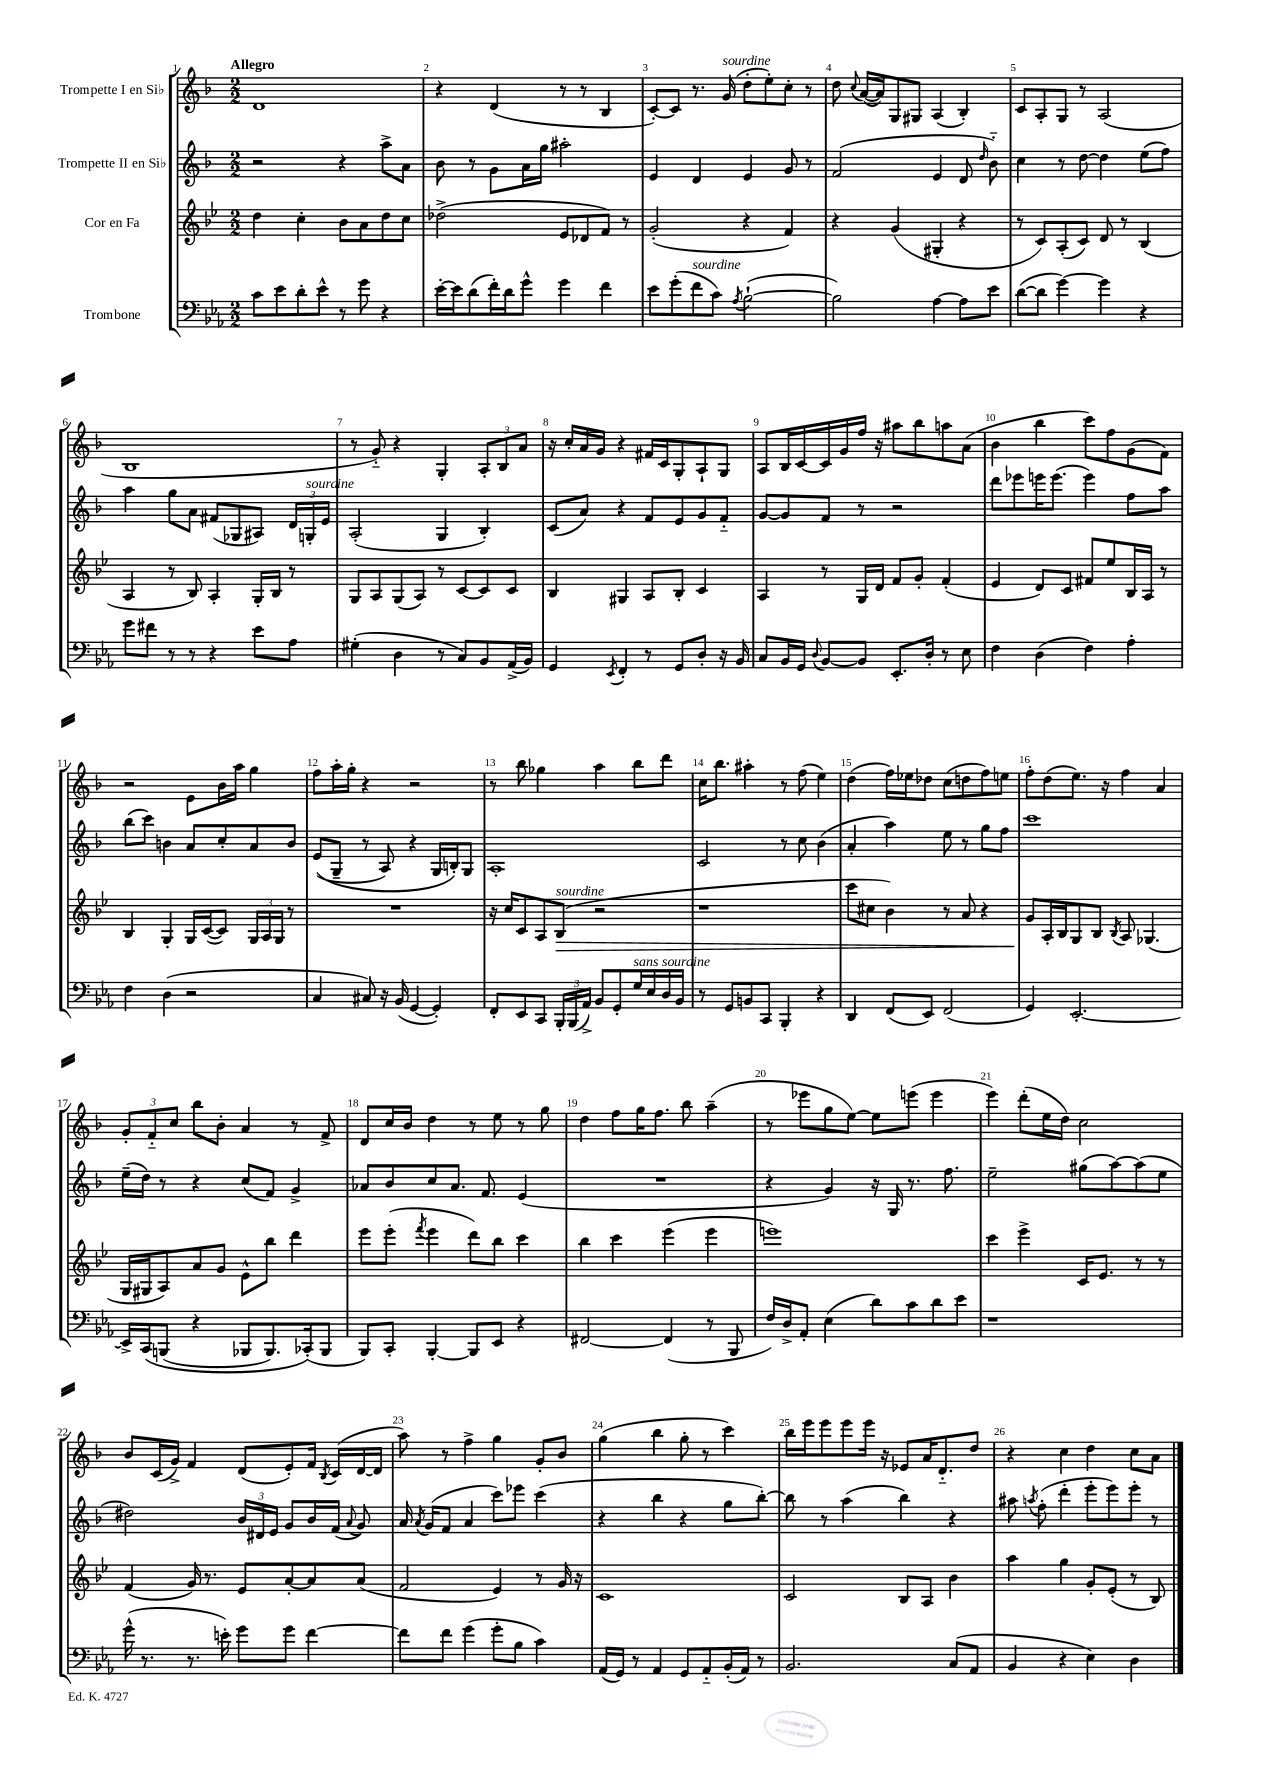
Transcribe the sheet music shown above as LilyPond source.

<<
\new StaffGroup <<
\new Staff = "s0" \with { instrumentName = "Trompette I en Sib" } {
    \clef treble \key f \major \numericTimeSignature \time 2/2 \tempo "Allegro"
    \autoBeamOff d'1 |
    r4 d'4( r8 r8 bes4 |
    c'8[~-.) c'8] r8. g'16^\markup { \italic "sourdine" }( d''8[-. e''8-.) c''8]-. r8 |
    d''8 \appoggiatura { c''8 } a'16[~( a'16) g8 gis8] a4( bes4-.) |
    c'8[ a8-. g8] r8 a2( |
    bes1 |
    r8 g'8-_) r4 g4-. \tuplet 3/2 { a8[-. bes8 a'8] } |
    r16 c''16[-. a'16 g'16] r4 fis'16[ c'16 g8-. a8-! g8] |
    a8[ bes16 c'16~ c'16 g'16 f''16] r16 ais''8[ bes''8 a''8 a'8]( |
    bes'4 bes''4 c'''8[) f''8 g'8( f'8]) |
    r2 e'8[ bes'16 a''16] g''4 |
    f''8[ a''16-. g''16]-. r4 r2 |
    r8 bes''8 ges''4 a''4 bes''8[ d'''8] |
    c''16[ bes''8.] ais''4-. r8 f''8( e''4) |
    d''4( f''16[) ees''16 des''8] c''8[( d''8 f''8) e''8] |
    f''8[-. d''8( e''8.]) r16 f''4 a'4 |
    \tuplet 3/2 { g'8[-. f'8-_ c''8] } bes''8[ bes'8]-. a'4 r8 f'8-> |
    d'8[ c''16 bes'16] d''4 r8 e''8 r8 g''8 |
    d''4 f''8[ g''16 f''8.] bes''8 a''4--( |
    r8 ees'''8[ g''8 e''8]~) e''8[ e'''8]( e'''4 |
    e'''4) d'''8[-.( e''16 d''16]) c''2 |
    bes'8[ c'16( g'16]->) f'4 d'8[( e'8-.) f'16] \acciaccatura { bes8 } c'16[( d'16~ d'16] |
    a''8) r8 f''4-> g''4 g'8[-. bes'8] |
    g''4( bes''4 g''8-. r8 c'''4) |
    bes''16[ e'''16 e'''8 e'''8 e'''16] r16 ees'8[ a'16 d'8.-_ d''8] |
    r4 c''4 d''4 c''8[ a'8] \bar "|." |
}
\new Staff = "s1" \with { instrumentName = "Trompette II en Sib" } {
    \clef treble \key f \major \numericTimeSignature \time 2/2
    \autoBeamOff r2 r4 a''8[-> a'8] |
    bes'8 r8 g'8[ a'16 g''16] ais''2-. |
    e'4 d'4 e'4 g'8 r8 |
    f'2( e'4 d'8 \grace { d''16 } bes'8-_) |
    c''4 r8 d''8~ d''4 e''8[( f''8]) |
    a''4 g''8[ a'8] fis'8[( ges8 ais8]) \tuplet 3/2 { d'16[ g16-.^\markup { \italic "sourdine" } e'16] } |
    a2-.( g4 bes4-.) |
    c'8[( a'8]) r4 f'8[ e'8 g'8 f'8]-_ |
    g'8[~ g'8 f'8] r8 r2 |
    d'''8[ ees'''8 e'''16 e'''8.]( e'''4) f''8[ a''8] |
    bes''8[( c'''8]) b'4 a'8[ c''8-. a'8 b'8] |
    e'8[(\( g8]-- r8 a8) r4 g16[ b16-.\) g8] |
    a1-. |
    c'2 r8 c''8 bes'4( |
    a'4-. a''4) e''8 r8 g''8[ f''8] |
    c'''1 |
    e''16[--( d''16]) r8 r4 c''8[( f'8]) g'4-> |
    aes'8[ bes'8 c''8 aes'8.] f'8. e'4( |
    R1 |
    r4 g'4) r16 g16 r8. f''8. |
    e''2-- gis''8[( a''8~) a''8( e''8] |
    dis''2) \tuplet 3/2 { bes'16[ dis'16 e'16] } g'8[ bes'16 f'16]( \appoggiatura { a'8 } g'8) |
    a'16 \acciaccatura { a'8 } g'16[( f'8] a'4 c'''8[) ees'''8] c'''4( |
    r4 bes''4 r4 g''8[ bes''8]~-.) |
    bes''8 r8 a''4( bes''4) r4 |
    ais''8 \acciaccatura { a''8 } f''8-.( d'''4-. e'''8[-. e'''8) e'''8]-. r8 \bar "|." |
}
\new Staff = "s2" \with { instrumentName = "Cor en Fa" } {
    \clef treble \key bes \major \numericTimeSignature \time 2/2
    \autoBeamOff d''4 c''4-. bes'8[ a'8 d''8 c''8] |
    des''2->( ees'8[ des'8 f'8]) r8 |
    g'2-.( r4 f'4) |
    r4 g'4( gis4-. r4 |
    r8 c'8[) a8-.( c'8]) d'8 r8 bes4( |
    a4 r8 bes8) a4-. g16[-. bes16] r8 |
    g8[ a8 g8( a8]) r8 c'8[~ c'8 c'8] |
    bes4 gis4 a8[ bes8]-. c'4 |
    a4 r8 g16[ d'16] f'8[ g'8]-. f'4-.( |
    ees'4 d'8[) c'8] fis'8[ ees''8 bes16 a16] r8 |
    bes4 g4-. g16[ c'16~( c'8]) \tuplet 3/2 { g16[ a16 g16] } r8 |
    R1 |
    r16 c''16[ c'8 a8 bes8]\>^\markup { \italic "sourdine" }( r2 |
    r1 |
    c'''8[ cis''8] bes'4) r8 a'8 r4 |
    g'8[\! a16-. bes16 g8 bes8] \acciaccatura { bes8 } a8 ges4.( |
    g16[ gis16 a8) a'8 g'8] ees'8[-^ bes''8] d'''4 |
    ees'''8[ ees'''8]-.( \acciaccatura { f'''8 } ees'''4 d'''8[) bes''8] c'''4 |
    bes''4 c'''4 ees'''4( ees'''4 |
    e'''1) |
    c'''4 ees'''4-> c'16[ ees'8.] r8 r8 |
    f'4( g'16) r8. ees'8[ a'8~-. a'8 a'8]( |
    f'2 ees'4) r8 g'16 r16 |
    c'1 |
    c'2 bes8[ a8] bes'4 |
    a''4 g''4 g'8[-. ees'8]-.( r8 bes8) \bar "|." |
}
\new Staff = "s3" \with { instrumentName = "Trombone" } {
    \clef bass \key ees \major \numericTimeSignature \time 2/2
    \autoBeamOff c'8[ ees'8 d'8-. ees'8]-^ r8 g'8 r4 |
    ees'16[~-. ees'16 d'8( f'16-.) d'16 g'8]-^ g'4 f'4 |
    ees'8[ g'8-.( f'8^\markup { \italic "sourdine" } c'8]) \acciaccatura { aes8 } bes2~-!( |
    bes2) aes4~ aes8[ ees'8] |
    d'8[~( d'8] g'4~) g'4 r4 |
    g'8[ fis'8] r8 r8 r4 ees'8[ aes8] |
    gis4-.( d4 r8 c8[) bes,8 aes,16->( bes,16]) |
    g,4 \acciaccatura { ees,8 } f,4-. r8 g,8[ d8]-. r16 bes,16 |
    c8[ bes,16 g,16] \appoggiatura { d8 } bes,8[~ bes,8] ees,8.[-. d16]-. r8 ees8 |
    f4 d4( f4) aes4-. |
    f4 d4( r2 |
    c4 cis8) r16 bes,16( g,4~ g,4-.) |
    f,8[-. ees,8 c,8] \tuplet 3/2 { bes,,16[-. bes,,16( aes,16]->) } bes,8[ g,8-. g16^\markup { \italic "sans sourdine" } ees16 d16 bes,16] |
    r8 g,8[ b,8 c,8] bes,,4-. r4 |
    d,4 f,8[( ees,8]) f,2( |
    g,4) ees,2.~-. |
    ees,16[-> c,16\( b,,8]( r4 bes,,8[ bes,,8.) ces,16-.(\) bes,,8] |
    bes,,8[) c,8]-. bes,,4~-. bes,,8[ ees,8] r4 |
    fis,2~ fis,4( r8 bes,,8 |
    f16[) d16-> aes,8]-. ees4( d'8[) c'8 d'8 ees'8] |
    r1 |
    g'16-^( r8. r8. e'16-.) g'8[ g'8] f'4~ |
    f'8[ f'8] g'4( g'8[-. bes8] c'4) |
    aes,16[( g,16]) r8 aes,4 g,8[ aes,8-_ bes,16-.( aes,16]) r8 |
    bes,2. c8[( aes,8] |
    bes,4 r4 ees4) d4 \bar "|." |
}
>>
>>
\layout { \context { \Score \override BarNumber.break-visibility = ##(#f #t #t) barNumberVisibility = #all-bar-numbers-visible } }
